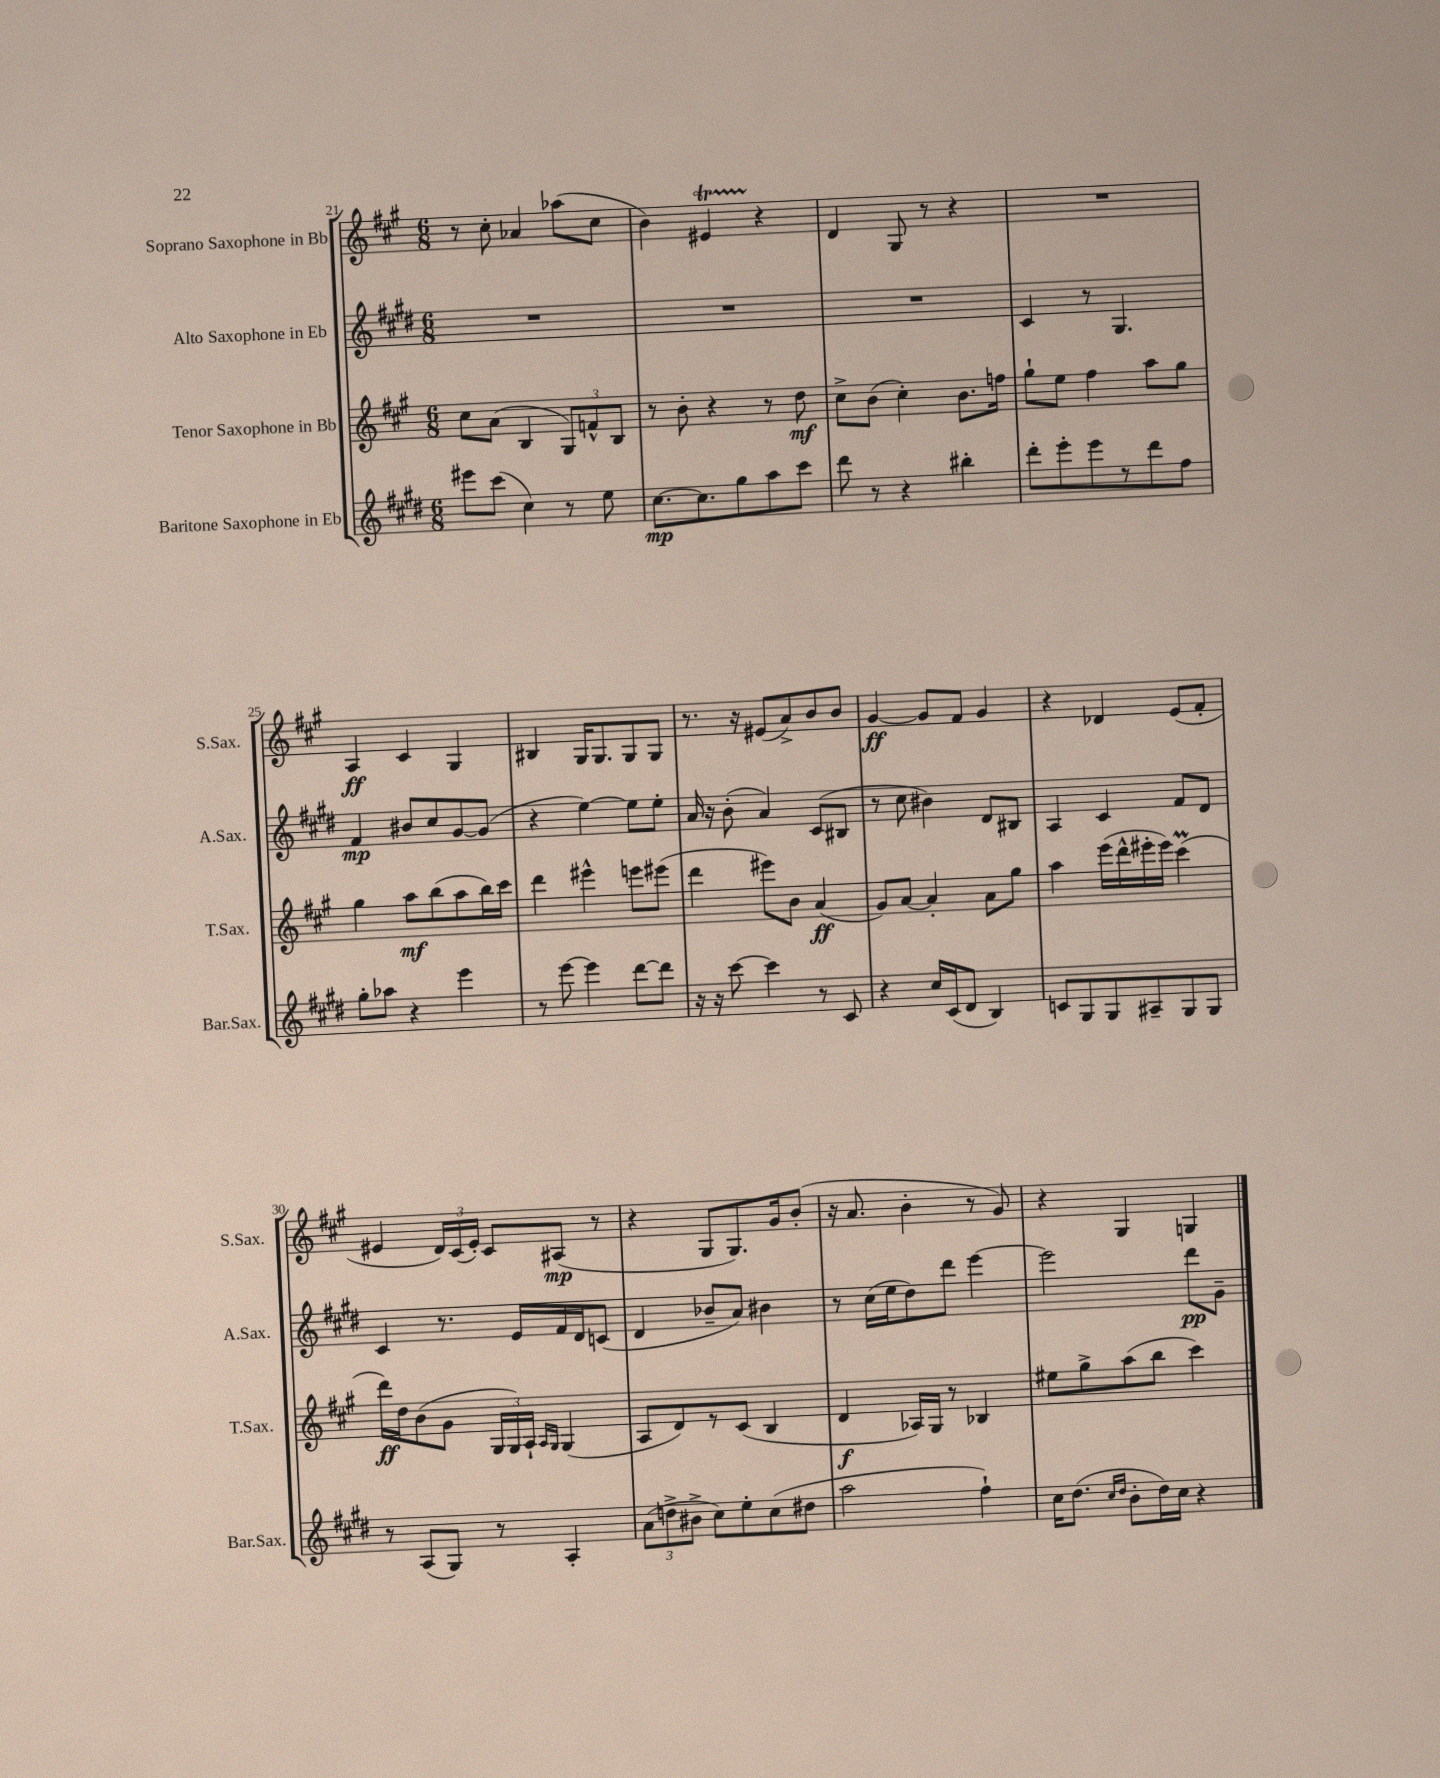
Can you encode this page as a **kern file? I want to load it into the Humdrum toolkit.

**kern	**kern	**kern	**kern
*staff4	*staff3	*staff2	*staff1
*clefG2	*clefG2	*clefG2	*clefG2
*k[f#c#g#d#]	*k[f#c#g#]	*k[f#c#g#d#]	*k[f#c#g#]
*M6/8	*M6/8	*M6/8	*M6/8
8eee#\L	8cc#\L	2.r	8r
(8ccc#\J	(8a\J	.	8cc#'\
4cc#\)	4B/	.	4a-/
8r	12G#/L)	.	(8aa-\L
.	12f^^/	.	.
8ee\	.	.	8cc#\J
.	12B/J	.	.
=	=	=	=
[8.cc#\L	8r	2.r	4b\)
.	8b'\	.	.
8.cc#\]	.	.	.
.	4r	.	4e#/
8gg#\	.	.	.
8aa\	8r	.	4r
8ccc#\J	8dd\	.	.
=	=	=	=
8ddd#\	8cc#^\L	2.r	4d/
8r	(8b\J	.	.
4r	4cc#'\)	.	8G#/
.	.	.	8r
4bb#'\	8.b\L	.	4r
.	16ff\Jk	.	.
=	=	=	=
8ddd#'\L	8gg#`\L	4c#/	2.r
8eee'\	8ee\J	.	.
8eee\	4ff#\	8r	.
8r	.	4.G#/	.
8ddd#\	8aa\L	.	.
8ff#\J	8gg#\J	.	.
=	=	=	=
8gg#'\L	4gg#\	4f#/	4A/
8aa-\J	.	.	.
4r	8aa\L	8b#/L	4c#/
.	(8bb\	8cc#/	.
4eee\	8aa\	[8g#/	4G#/
.	16bb\L)	(8g#/]J	.
.	16ccc#\JJ	.	.
=	=	=	=
8r	4ddd\	4r	4B#/
[8eee\	.	.	.
4eee\]	4eee#^^\	[4ee\)	16G#/LK
.	.	.	8.G#/
[8ddd#\L	8eee\L	8ee\]L	8G#/
8ddd#\]J	(8eee#\J	8ee'\J	8G#/J
=	=	=	=
16r	4ddd\	16a/	8.r
16r	.	16r	.
[8ccc#\	.	(8b'\	.
.	.	.	16r
4ccc#\]	8eee#\L)	4a/)	(8e#/L
.	8b\J	.	8a^/)
8r	(4a/	(8c#/L	8b/
8c#/	.	8B#/J	8b/J
=	=	=	=
4r	8g#/L)	8r	[4g#/
.	[8a/J	8cc#\	.
16cc#/LL	4a'/]	4b#\)	8g#/]L
(16c#/J	.	.	.
8d#/J	.	.	8f#/J
4B/)	8a\L	8d#/L	4g#/
.	8gg#\J	8B#/J	.
=	=	=	=
8c/L	4aa\	4A/	4r
8G#/	.	.	.
8G#/	(16eee\LL	4c#/	4d-/
.	16ddd^^\	.	.
8A#~/	16eee#'\	.	.
.	16eee#\JJ)	.	.
8G#/	(4ccc#\	8f#/L	(8e/L
8G#/J	.	8d#/J	8f#'/J
=	=	=	=
8r	16ddd\LL)	4c#/	4e#/
.	16dd\J	.	.
(8A/L	(8b\	.	.
8G#/J)	8g#\J	8.r	24d/LL)
.	.	.	(24c#/
.	.	.	24e#'/JJ)
8r	24G#/LL	.	8c#/L
.	24G#/)	.	.
.	.	16e/LL	.
.	24A`/JJ	.	.
.	16qqA/LL	.	.
.	16qqG#/JJ	.	.
4A'/	(4G#/	16f#/	(8A#/J
.	.	16d#/J	.
.	.	(8c/J	8r
=	=	=	=
(12a\L	8A/L	4d#/	4r
12dd^\	.	.	.
.	8d/)	.	.
12b#^\J	.	.	.
8cc#\L)	8r	8b-~/L	8G#/L
8ee'\	(8c#/J	8a/J)	8.G#/)
(8cc#\	4B/	4b#\	.
.	.	.	16g#/k
8dd#\J	.	.	(8b'/J
=	=	=	=
2aa\	4d/	8r	16r
.	.	.	8.a/
.	.	(16cc#\LL	.
.	.	16ee\J	.
.	16A-/LL)	8dd#\)	4b'\
.	16G#/JJ	.	.
.	8r	8ddd#\J	.
4ff#`\)	4B-/	[4eee\	8r
.	.	.	8g#/)
=	=	=	=
16cc#\LK	8ee#\L	2eee\]	4r
(8.dd#\J	.	.	.
.	8gg#^\	.	.
16qqcc#/LL	.	.	.
16qqdd#/JJ	.	.	.
8b'\L	(8aa\	.	4G#/
16dd#\L)	8bb\J	.	.
16cc#\JJ	.	.	.
4r	4ccc#\)	8ddd#\L	4G/
.	.	8g#~\J	.
==	==	==	==
*-	*-	*-	*-
